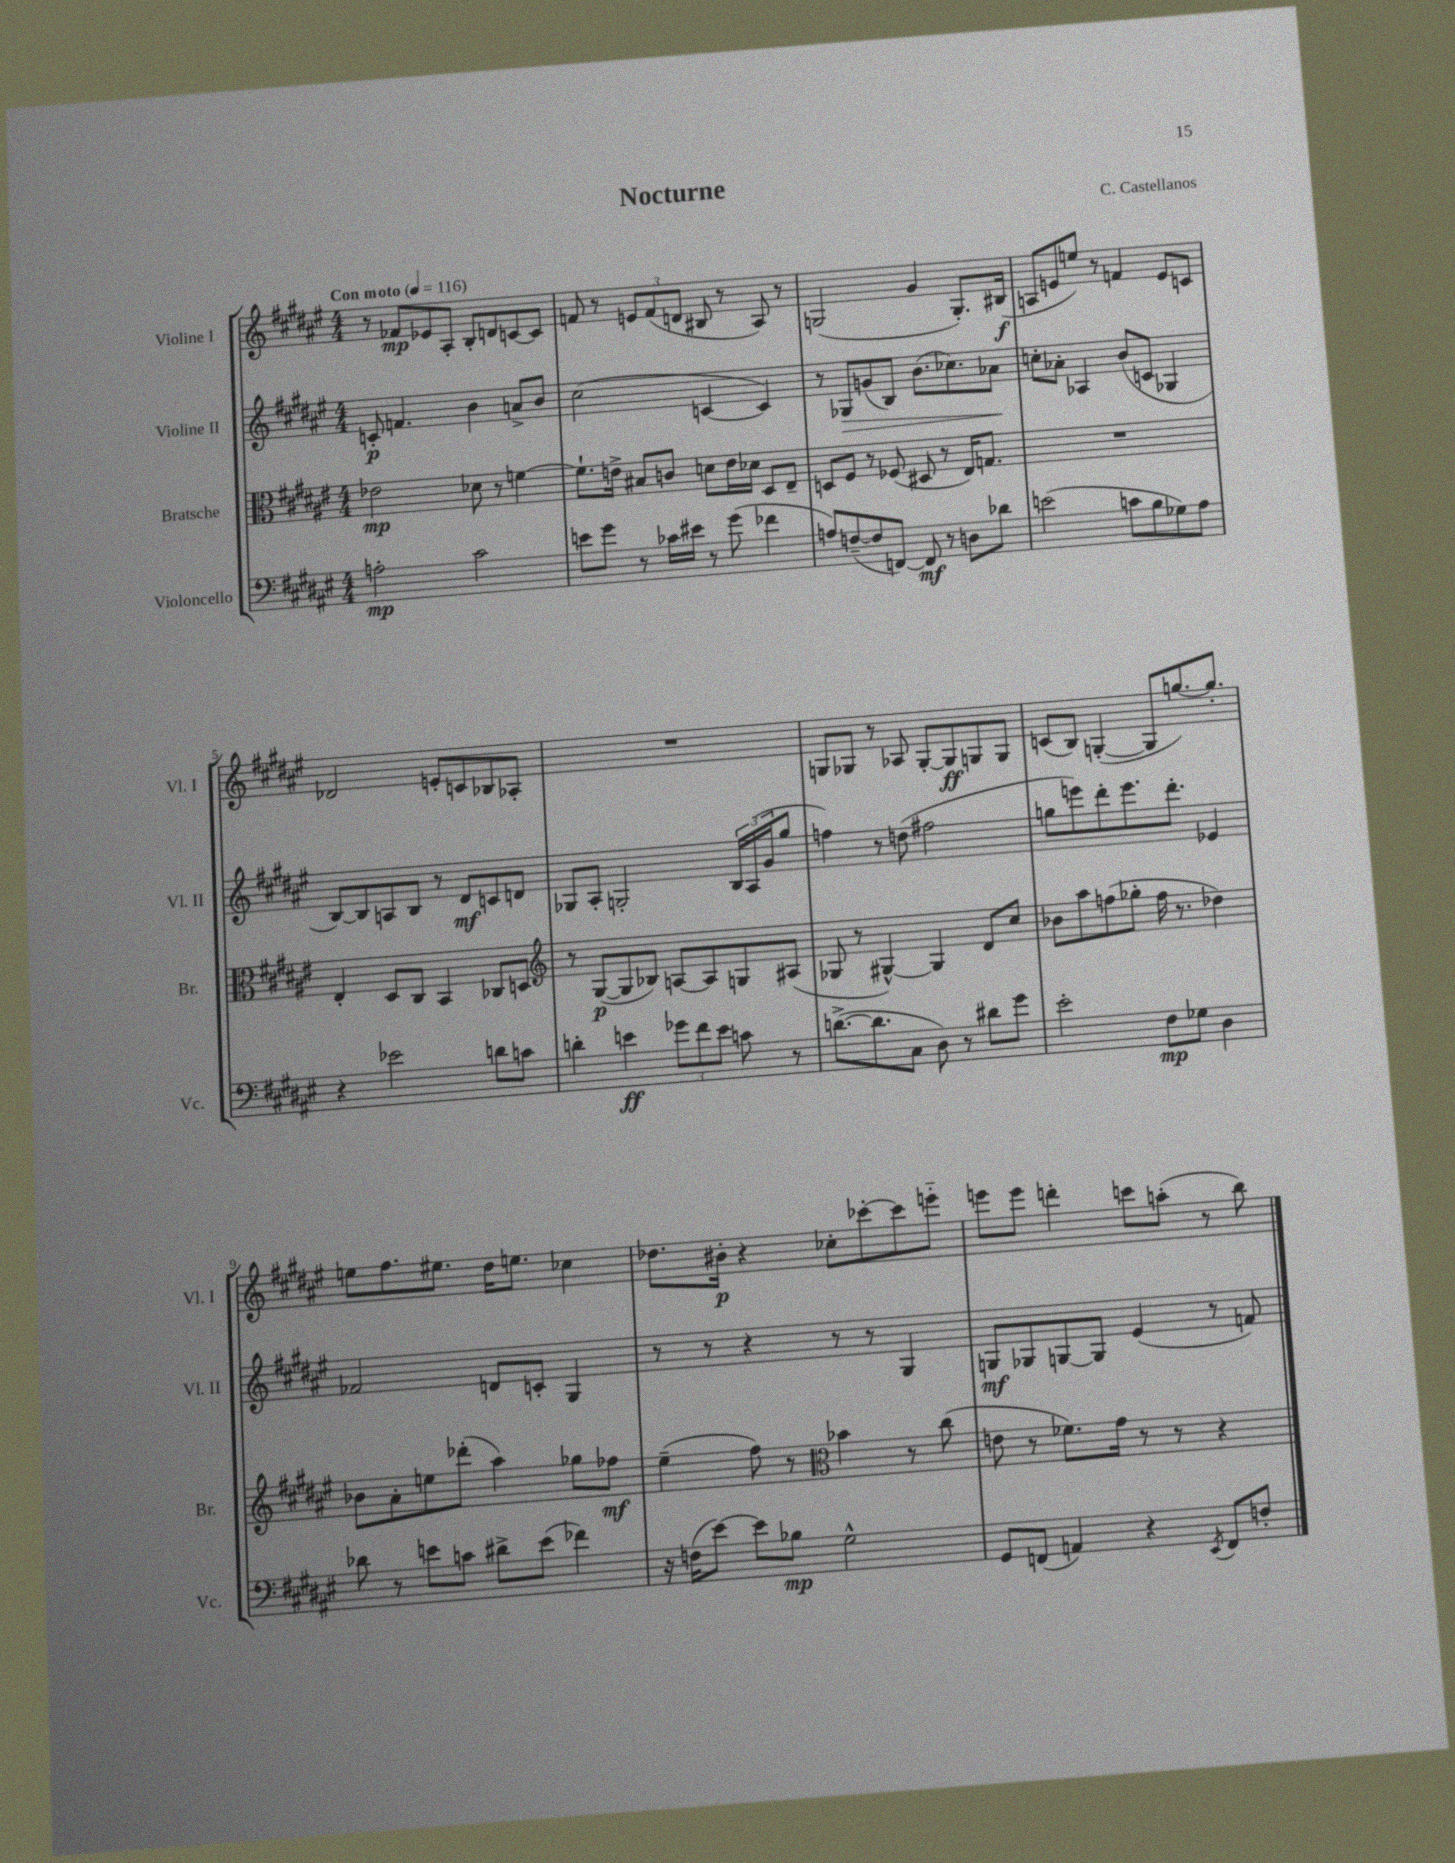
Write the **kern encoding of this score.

**kern	**kern	**kern	**kern
*staff4	*staff3	*staff2	*staff1
*clefF4	*clefC3	*clefG2	*clefG2
*k[f#c#g#d#a#e#]	*k[f#c#g#d#a#e#]	*k[f#c#g#d#a#e#]	*k[f#c#g#d#a#e#]
*M4/4	*M4/4	*M4/4	*M4/4
*MM116	*MM116	*MM116	*MM116
2A'	2e-	8c'	8r
.	.	4.f	8f-
.	.	.	8e-
.	.	.	8A#'
2c#	8d-	4b	8B'
.	8r	.	8d
.	[4f	8a^	[8c
.	.	8b	8c]
=	=	=	=
8e	8.f`]	(2cc#	8f
8g#	.	.	8r
.	16e^	.	.
8r	8B#	.	12e
.	.	.	(12f
16c-	8c	.	.
.	.	.	12d
16e#	.	.	.
8r	8d	[4c	8B#
(8g#	16e	.	8r
.	16d-	.	.
4f-	8D#	4c])	8A#)
.	8E#~	.	8r
=	=	=	=
8A)	8D	8r	(2G
([8F~	8F#	8G-	.
8F]	8r	(8g	.
[8FF)	(8F-	8B)	.
8FF]	8D#	(8.b	4g#
8r	8r	.	.
.	.	8.cc-)	.
8D	16E#)	.	8.G')
.	8.G	.	.
8d-	.	8a-	.
.	.	.	(16B#
=	=	=	=
(2e	1r	8cc'	8A
.	.	8a-'	8e
.	.	4A-	8ee)
.	.	.	8r
8c	.	(8b	4f
8B	.	8c	.
8G-)	.	4G-	8e
8A#	.	.	8c
=	=	=	=
4r	4E#'	[8B)	2d-
.	.	8B]	.
2e-	8D#	8A	.
.	8C#	8B	.
.	4BB	8r	8e'
.	.	8d#	8c
8d	8C-	8c	8B-
8c	8D	8d	8A-'
=	=	=	=
*	*clefG2	*	*
4d'	8r	8G-	1r
.	([8G#	8A#'	.
4e	8G#]	2G'	.
.	8B-)	.	.
12g-	[8A	.	.
12f#	.	.	.
.	8A]	.	.
12e	.	.	.
8c	8G	24B	.
.	.	(24A#	.
.	.	24g#	.
8r	(8A#	8gg#	.
=	=	=	=
([8.d^	8G-	4ff)	8G
.	8r	.	8G-
8.d]	.	.	.
.	[4G#^^)	8r	8r
8C#	.	(8dd	8A-
8D#)	4G#]	2ff#	[8G-'
8r	.	.	8G-]
8d#	8d#	.	8G
8g#	8cc#	.	8G
=	=	=	=
2e#'	8b-	8gg	(8c
.	8aa#	8eee)	8B)
.	(8ff	8ddd#'	([4G'
.	8gg-'	8.eee	.
8F#	16ff	.	8G]
.	8.r	8.ddd#'	.
8G-	.	.	[8.gg)
4D#	4dd-)	4e-	.
.	.	.	8.gg']
=	=	=	=
8d-	8b-	2f-	8ee
8r	8a#'	.	8.ff#
8e	8ee	.	.
.	.	.	8.ee#
8c	(8ddd-'	.	.
8d#^	4aa#)	8d	16dd#
.	.	.	8.ee
(8e	.	8c'	.
4f-)	8gg-	4G#	4cc-
.	8ff-	.	.
=	=	=	=
16r	(4ee#~	8r	8.dd-
(16F	.	.	.
[8e#)	.	8r	.
.	.	.	16b#'
8e#]	8ff#)	4r	4r
8B-	8r	.	.
*	*clefC3	*	*
2G#^^	4b-	8r	8cc-'
.	.	8r	[8ccc-'
.	8r	4G#	8ccc-]
.	(8cc#	.	8eee'~
=	=	=	=
8GG#	8e	8G	8eee
(8FF	8r	8G-	8eee
4AA)	8.f-)	[8G	4ddd'
.	.	8G]	.
.	16g#	.	.
4r	8r	(4e#	8ccc
.	8r	.	(8aa'
8qEE#	.	.	.
8FF	4r	8r	8r
8F'	.	8f)	8bb)
==	==	==	==
*-	*-	*-	*-
